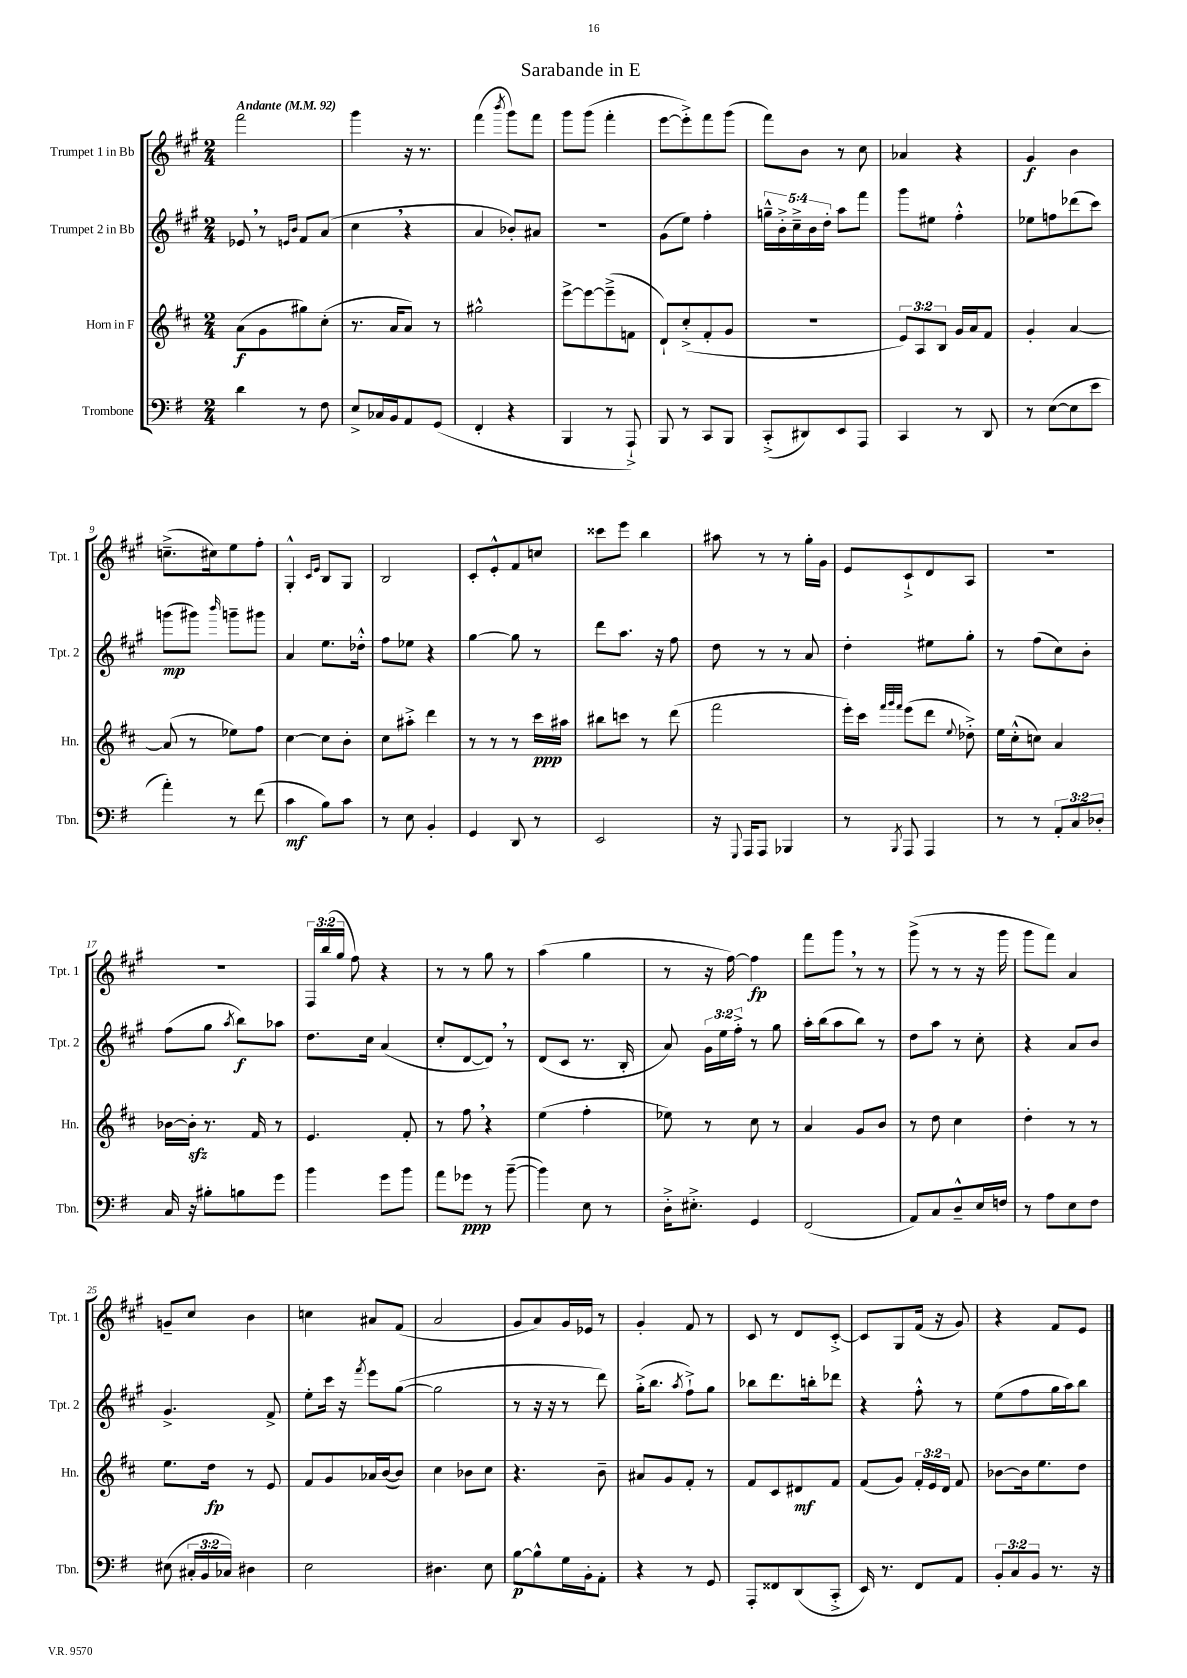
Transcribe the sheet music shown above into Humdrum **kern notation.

**kern	**dynam	**kern	**dynam	**kern	**dynam	**kern	**dynam
*part4	*part4	*part3	*part3	*part2	*part2	*part1	*part1
*staff4	*staff4	*staff3	*staff3	*staff2	*staff2	*staff1	*staff1
*I"Trombone	*	*I"Horn in F	*	*I"Trumpet 2 in Bb	*	*I"Trumpet 1 in Bb	*
*I'Tbn.	*	*I'Hn.	*	*I'Tpt. 2	*	*I'Tpt. 1	*
*clefF4	*	*clefG2	*	*clefG2	*	*clefG2	*
*k[f#]	*	*k[f#c#]	*	*k[f#c#g#]	*	*k[f#c#g#]	*
*M2/4	*	*M2/4	*	*M2/4	*	*M2/4	*
*MM92	*	*MM92	*	*MM92	*	*MM92	*
=1	=1	=1	=1	=1	=1	=1	=1
!	!	!	!	!	!	!LO:TX:a:B:t=Andante	!
4d\	.	(8a\L	f	8e-X,/	.	2fff#\	.
.	.	8g\	.	8r	.	.	.
.	.	.	.	16qqen/LL	.	.	.
.	.	.	.	16qqb/JJ	.	.	.
8r	.	8gg#X\)	.	8f#/L	.	.	.
8F#\	.	(8cc#'\J	.	(8a/J	.	.	.
=2	=2	=2	=2	=2	=2	=2	=2
8E^/L	.	8.r	.	4cc#,\	.	4ggg#\	.
16C-X/L	.	.	.	.	.	.	.
16BB/J	.	16a/KL	.	.	.	.	.
8AA/	.	8a/J)	.	4r	.	16r	.
.	.	.	.	.	.	8.r	.
(8GG/J	.	8r	.	.	.	.	.
=3	=3	=3	=3	=3	=3	=3	=3
4FF#'/	.	2gg#X^^\	.	4a/	.	(4fff#\	.
.	.	.	.	.	.	8qbbb/	.
4r	.	.	.	8b-X'/L)	.	8ggg#\L)	.
.	.	.	.	8a#X/J	.	8fff#\J	.
=4	=4	=4	=4	=4	=4	=4	=4
4BBB/	.	[8eee^\L	.	2r	.	8ggg#\L	.
.	.	8eee\_	.	.	.	(8ggg#\J	.
8r	.	(8eee~^\]	.	.	.	4fff#'\	.
8AAA`^/)	.	8fn\J	.	.	.	.	.
=5	=5	=5	=5	=5	=5	=5	=5
8BBB/	.	8d`/L)	.	(8g#\L	.	[8eee\L	.
8r	.	(8cc#'^/	.	8ee\J)	.	8eee'^\])	.
8CC/L	.	8f#'/	.	4ff#'\	.	8fff#\	.
8BBB/J	.	8g/J	.	.	.	(8ggg#\J	.
=6	=6	=6	=6	=6	=6	=6	=6
(8CC'^/L	.	2r	.	20ggn~^^\LL	.	8fff#\L)	.
.	.	.	.	20b'^\	.	.	.
.	.	.	.	20cc#~^\	.	.	.
8DD#X/)	.	.	.	.	.	8b\J	.
.	.	.	.	20b\	.	.	.
.	.	.	.	20dd'\JJ	.	.	.
8EE/	.	.	.	8aa\L	.	8r	.
8AAA/J	.	.	.	8fff#\J	.	8cc#\	.
=7	=7	=7	=7	=7	=7	=7	=7
4CC/	.	12e/L)	.	8ggg#\L	.	4a-X/	.
.	.	12A/	.	.	.	.	.
.	.	.	.	8ee#X\J	.	.	.
.	.	12B/J	.	.	.	.	.
8r	.	16g/LL	.	4ff#'^^\	.	4r	.
.	.	16a/J	.	.	.	.	.
8DD/	.	8f#/J	.	.	.	.	.
=8	=8	=8	=8	=8	=8	=8	=8
8r	.	4g'/	.	8ee-X\L	.	4g#/	f
([8E\L	.	.	.	8ffn\	.	.	.
8E\]	.	[4a/	.	(8ddd-X\	.	4b\	.
8e\J	.	.	.	8ccc#\J)	.	.	.
!!LO:LB:g=z
=9	=9	=9	=9	=9	=9	=9	=9
4a'\)	.	(8a/]	.	(8gggn\L	mp	(8.ccn~^\L	.
.	.	8r	.	8ggg#X\J)	.	.	.
.	.	.	.	.	.	16cc#X\k)	.
.	.	.	.	16qqbbb/	.	.	.
8r	.	8ee-X\L)	.	8gggn~\L	.	8ee\	.
(8f#\	.	8ff#\J	.	8ggg#X\J	.	8ff#'\J	.
=10	=10	=10	=10	=10	=10	=10	=10
4c\	mf	[4cc#\	.	4a/	.	4G#'^^/	.
.	.	.	.	.	.	16qqc#/LL	.
.	.	.	.	.	.	16qqe/JJ	.
8B\L)	.	8cc#\L]	.	8.ee\L	.	8B/L	.
8c\J	.	8b'\J	.	.	.	8G#/J	.
.	.	.	.	16dd-X'^^\Jk	.	.	.
=11	=11	=11	=11	=11	=11	=11	=11
8r	.	8cc#\L	.	8ff#\L	.	2B/	.
8E\	.	8aa#X'^\J	.	8ee-X\J	.	.	.
4BB'/	.	4ddd\	.	4r	.	.	.
=12	=12	=12	=12	=12	=12	=12	=12
4GG/	.	8r	.	[4gg#\	.	8c#'/L	.
.	.	8r	.	.	.	8e'^^/	.
8DD/	.	8r	.	8gg#\]	.	8f#/	.
8r	.	16ccc#\LL	ppp	8r	.	8ccn/J	.
.	.	16aa#X\JJ	.	.	.	.	.
=13	=13	=13	=13	=13	=13	=13	=13
2EE/	.	8bb#X\L	.	8ddd\L	.	8ccc##X\L	.
.	.	8cccn\J	.	8.aa\J	.	8eee\J	.
.	.	8r	.	.	.	4bb\	.
.	.	.	.	16r	.	.	.
.	.	(8ddd\	.	8ff#\	.	.	.
=14	=14	=14	=14	=14	=14	=14	=14
16r	.	2fff#\	.	8dd\	.	8aa#X\	.
8qqGGG/	.	.	.	.	.	.	.
16AAA/KL	.	.	.	.	.	.	.
8AAA/J	.	.	.	8r	.	8r	.
4BBB-X/	.	.	.	8r	.	8r	.
.	.	.	.	8a/	.	16gg#'\LL	.
.	.	.	.	.	.	16g#\JJ	.
=15	=15	=15	=15	=15	=15	=15	=15
8r	.	16eee'\LL)	.	4dd'\	.	8e/L	.
.	.	16ccc#\JJ	.	.	.	.	.
.	.	32qqfff#/LLL	.	.	.	.	.
.	.	32qqggg/	.	.	.	.	.
8qBBB/	.	32qqfff#/JJJ	.	.	.	.	.
8AAA/	.	(8eee\L	.	.	.	8c#`^/	.
4AAA/	.	8ddd\J	.	8ee#X\L	.	8d/	.
.	.	8qqee/	.	.	.	.	.
.	.	8dd-X'^\)	.	8gg#'\J	.	8A/J	.
=16	=16	=16	=16	=16	=16	=16	=16
8r	.	16ee\LL	.	8r	.	2r	.
.	.	(16cc#'^^\J	.	.	.	.	.
8r	.	8ccn\J)	.	(8ff#\L	.	.	.
12AA'/L	.	4a/	.	8cc#\)	.	.	.
12C/	.	.	.	.	.	.	.
.	.	.	.	8b'\J	.	.	.
12D-X'/J	.	.	.	.	.	.	.
!!LO:LB:g=z
=17	=17	=17	=17	=17	=17	=17	=17
16C/	.	[16b-X\LL	.	(8ff#\L	.	2r	.
16r	.	16b-zz'\JJ]	.	.	.	.	.
8B#X'\L	.	8.r	.	8gg#\J	.	.	.
.	.	.	.	8qaa/	.	.	.
8Bn\	.	.	.	8bb\L)	f	.	.
.	.	16f#/	.	.	.	.	.
8g\J	.	8r	.	8aa-X\J	.	.	.
=18	=18	=18	=18	=18	=18	=18	=18
4b\	.	4.e/	.	8.dd\L	.	24F#/LL	.
.	.	.	.	.	.	(24bb/	.
.	.	.	.	.	.	24gg#/JJ	.
.	.	.	.	.	.	8ff#\)	.
.	.	.	.	16cc#\Jk	.	.	.
8g\L	.	.	.	(4a/	.	4r	.
8b\J	.	8f#'/	.	.	.	.	.
=19	=19	=19	=19	=19	=19	=19	=19
8a\L	.	8r	.	8cc#'/L	.	8r	.
8g-X\J	ppp	8ff#,\	.	[8d/	.	8r	.
8r	.	4r	.	8d,/J])	.	8gg#\	.
([8b~\	.	.	.	8r	.	8r	.
=20	=20	=20	=20	=20	=20	=20	=20
4b\])	.	(4ee\	.	(8d/L	.	(4aa\	.
.	.	.	.	8c#/J	.	.	.
8E\	.	4ff#'\	.	8.r	.	4gg#\	.
8r	.	.	.	.	.	.	.
.	.	.	.	16B'/	.	.	.
=21	=21	=21	=21	=21	=21	=21	=21
16D'^\KL	.	8ee-X\)	.	8a/)	.	8r	.
8.E#X'^\J	.	.	.	.	.	.	.
.	.	8r	.	24g#\LL	.	16r	.
.	.	.	.	24ee\	.	.	.
.	.	.	.	.	.	[16ff#\)	.
.	.	.	.	24ff#'^\JJ	.	.	.
4GG/	.	8cc#\	.	8r	.	4ff#\]	fp
.	.	8r	.	8gg#\	.	.	.
=22	=22	=22	=22	=22	=22	=22	=22
(2FF#/	.	4a/	.	16aa'\LL	.	8fff#\L	.
.	.	.	.	(16bb\J	.	.	.
.	.	.	.	8aa\	.	8ggg#,\J	.
.	.	8g/L	.	8bb\J)	.	8r	.
.	.	8b/J	.	8r	.	8r	.
=23	=23	=23	=23	=23	=23	=23	=23
8AA/L)	.	8r	.	8dd\L	.	(8ggg#^\	.
8C/	.	8dd\	.	8aa\J	.	8r	.
8D~^^/	.	4cc#\	.	8r	.	8r	.
16E/L	.	.	.	8cc#'\	.	16r	.
16Fn/JJ	.	.	.	.	.	16ggg#\	.
=24	=24	=24	=24	=24	=24	=24	=24
8r	.	4dd'\	.	4r	.	8ggg#\L	.
8A\L	.	.	.	.	.	8fff#\J)	.
8E\	.	8r	.	8a/L	.	4a/	.
8F#\J	.	8r	.	8b/J	.	.	.
!!LO:LB:g=z
=25	=25	=25	=25	=25	=25	=25	=25
(8E#X\	.	8.ee\L	.	4.g#^/	.	8gn~/L	.
24C#X'/LL	.	.	.	.	.	8cc#/J	.
24BB/	.	.	.	.	.	.	.
.	.	16dd\Jk	fp	.	.	.	.
24C-X/JJ)	.	.	.	.	.	.	.
4D#X\	.	8r	.	.	.	4b\	.
.	.	8e/	.	8f#^/	.	.	.
=26	=26	=26	=26	=26	=26	=26	=26
2E\	.	8f#/L	.	8ee'\L	.	4ccn\	.
.	.	8g/	.	16ccc#\Jk	.	.	.
.	.	.	.	16r	.	.	.
.	.	.	.	8qfff#/	.	.	.
.	.	16a-X/L	.	8eee\L	.	8a#X/L	.
.	.	([16b/J	.	.	.	.	.
.	.	8b/J])	.	([8gg#\J	.	(8f#/J	.
=27	=27	=27	=27	=27	=27	=27	=27
4.D#X\	.	4cc#\	.	2gg#\]	.	2a/	.
.	.	8b-X\L	.	.	.	.	.
8E\	.	8cc#\J	.	.	.	.	.
=28	=28	=28	=28	=28	=28	=28	=28
[8B\L	p	4.r	.	8r	.	8g#/L	.
8B^^\]	.	.	.	16r	.	8a/)	.
.	.	.	.	16r	.	.	.
16G\L	.	.	.	8r	.	16g#/L	.
16BB'\J	.	.	.	.	.	16e-X/JJ	.
8AA'\J	.	8b~\	.	8ddd\)	.	8r	.
=29	=29	=29	=29	=29	=29	=29	=29
4r	.	8a#X/L	.	(16gg#'^\KL	.	4g#'/	.
.	.	.	.	8.bb\J	.	.	.
.	.	8g/	.	.	.	.	.
.	.	.	.	8qaa/	.	.	.
8r	.	8f#'/J	.	8ff#`^\L)	.	8f#/	.
8GG/	.	8r	.	8gg#\J	.	8r	.
=30	=30	=30	=30	=30	=30	=30	=30
8AAA'/L	.	8f#/L	.	8bb-X\L	.	8c#/	.
8FF##X/	.	8c#/	.	8.ddd\	.	8r	.
(8DD/	.	8d#X/	mf	.	.	8d/L	.
.	.	.	.	16bbn'\k	.	.	.
8CC'^/J	.	8f#/J	.	8ddd-X\J	.	[8c#'^/J	.
=31	=31	=31	=31	=31	=31	=31	=31
16EE/)	.	(8f#/L	.	4r	.	8c#/L]	.
8.r	.	.	.	.	.	.	.
.	.	8g/J)	.	.	.	8G#/	.
8FF#/L	.	24f#'/LL	.	8ff#'^^\	.	(16f#/Jk	.
.	.	24e/	.	.	.	.	.
.	.	.	.	.	.	16r	.
.	.	24d/JJ	.	.	.	.	.
8AA/J	.	8f#/	.	8r	.	8g#/)	.
=32	=32	=32	=32	=32	=32	=32	=32
12BB'/L	.	[8b-X\L	.	(8ee\L	.	4r	.
12C/	.	.	.	.	.	.	.
.	.	16b-\k]	.	8ff#\	.	.	.
12BB/J	.	.	.	.	.	.	.
.	.	8.ee\	.	.	.	.	.
8.r	.	.	.	16gg#\L	.	8f#/L	.
.	.	.	.	16aa\J)	.	.	.
.	.	8dd\J	.	8bb\J	.	8e/J	.
16r	.	.	.	.	.	.	.
==	==	==	==	==	==	==	==
*-	*-	*-	*-	*-	*-	*-	*-
